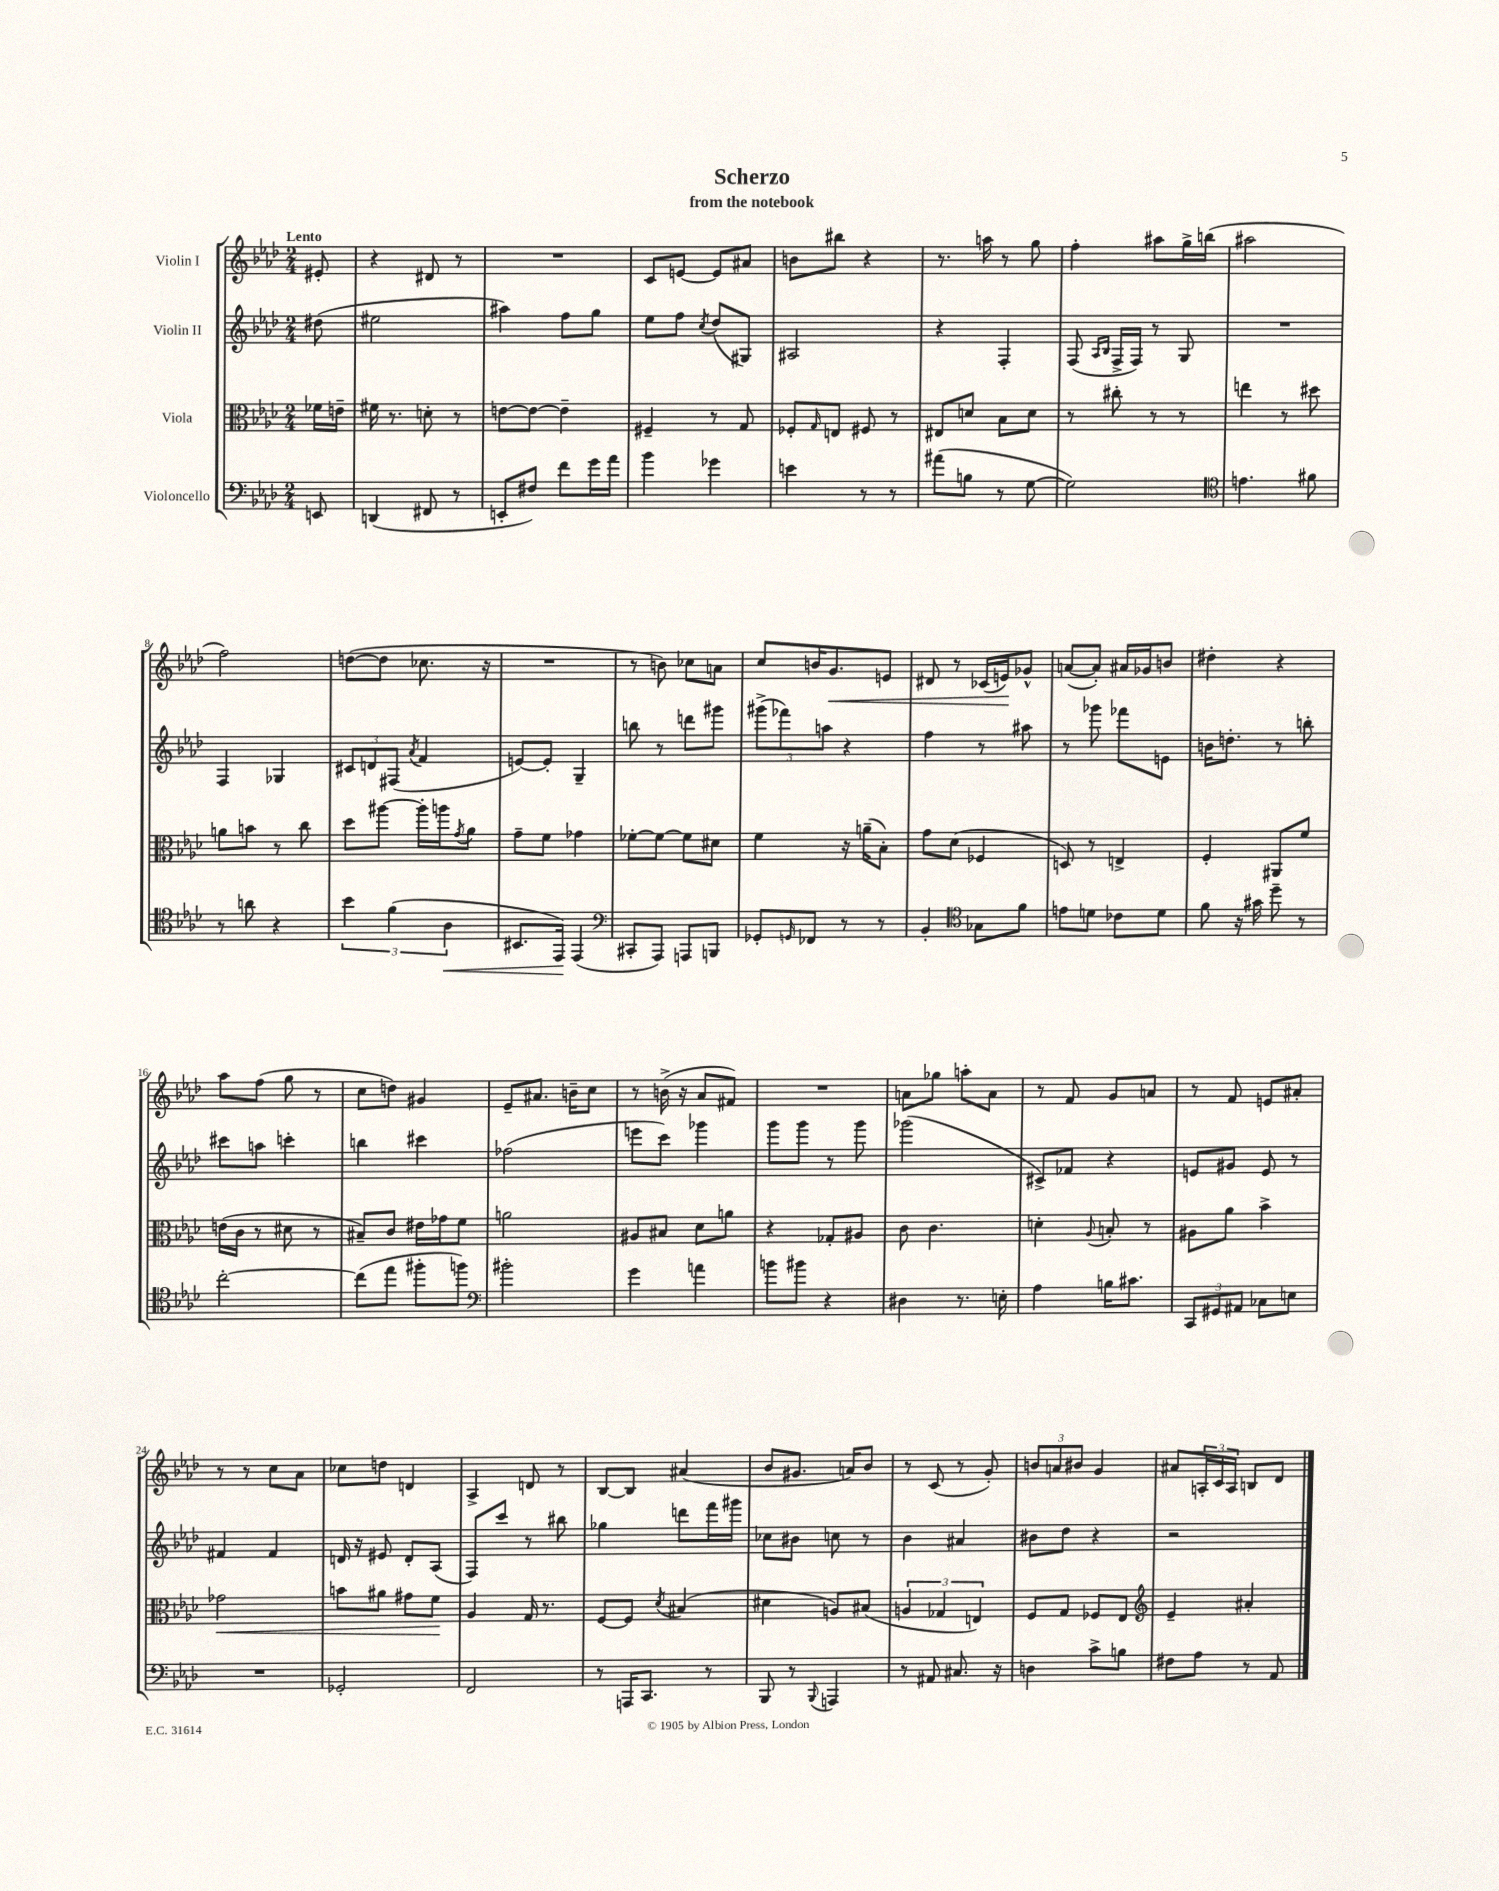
\header { title = "Scherzo" subtitle = "from the notebook" }
<<
\new StaffGroup <<
\new Staff = "s0" \with { instrumentName = "Violin I" } {
    \clef treble \key aes \major \numericTimeSignature \time 2/4 \partial 8 \tempo "Lento"
    eis'8-. |
    r4 dis'8 r8 |
    R2 |
    c'8 e'8~ e'8 ais'8 |
    b'8 bis''8 r4 |
    r8. a''16 r8 g''8 |
    f''4-. ais''8 g''16-> b''16( |
    ais''2 |
    f''2) |
    d''8~( d''8 ces''8. r16 |
    R2 |
    r8 b'8) ces''8 a'8 |
    c''8 b'16 g'8.\< e'8 |
    dis'8 r8 ces'16( e'16\!) ges'8-^ |
    a'8~( a'8-.) ais'16 ges'16 b'8 |
    dis''4-. r4 |
    aes''8 f''8( g''8 r8 |
    c''8 d''8) gis'4 |
    ees'8-- ais'8. b'16-- c''8 |
    r8 b'16->( r16 aes'8 fis'8) |
    R2 |
    a'8 ges''8 a''8-. a'8 |
    r8 f'8 g'8 a'8 |
    r8 f'8 e'8 ais'8-. |
    r8 r8 c''8 aes'8 |
    ces''8 d''8 d'4 |
    aes4-> d'8 r8 |
    bes8~ bes8 ais'4( |
    bes'8 gis'8. a'16) bes'8 |
    r8 c'8( r8 g'8-.) |
    \tuplet 3/2 { b'8 a'8 bis'8 } g'4 |
    ais'8 \tuplet 3/2 { a16-. c'16 a16 } b8 des'8 \bar "|." |
}
\new Staff = "s1" \with { instrumentName = "Violin II" } {
    \clef treble \key aes \major \numericTimeSignature \time 2/4 \partial 8
    dis''8( |
    eis''2 |
    ais''4) f''8 g''8 |
    ees''8 f''8 \acciaccatura { c''8 } des''8( gis8) |
    ais2 |
    r4 f4-. |
    f8( \grace { aes16 bes16 } f16-> f16) r8 g8 |
    R2 |
    f4 ges4 |
    \tuplet 3/2 { cis'8 d'8 fis8( } \acciaccatura { aes'8 } f'4 |
    e'8~) e'8-. g4-- |
    b''8 r8 d'''8 gis'''8 |
    \tuplet 3/2 { gis'''8->( fes'''8) a''8 } r4 |
    f''4 r8 ais''8 |
    r8 ges'''8 fes'''8 e'8 |
    b'16 d''8.-. r8 b''8-. |
    cis'''8 a''8 c'''4-. |
    b''4 cis'''4 |
    fes''2( |
    e'''8 c'''8) ges'''4 |
    g'''8 g'''8 r8 g'''8 |
    ges'''2( |
    cis'8->) fes'8 r4 |
    e'8 gis'8 e'8 r8 |
    fis'4 fis'4 |
    d'16 r16 eis'8 d'8-. aes8( |
    f8) c'''8 r8 bis''8 |
    ges''4 d'''8 f'''16 gis'''16 |
    ces''8 bis'8 c''8 r8 |
    bes'4 ais'4 |
    bis'8 des''8 r4 |
    r2 \bar "|." |
}
\new Staff = "s2" \with { instrumentName = "Viola" } {
    \clef alto \key aes \major \numericTimeSignature \time 2/4 \partial 8
    fes'16 e'16-- |
    fis'16 r8. d'8-. r8 |
    e'8~ e'8~ e'4-- |
    fis4-- r8 g8 |
    fes8-. \grace { g16 } e8 fis8 r8 |
    eis8 d'8 bes8 d'8 |
    r8 cis''8-. r8 r8 |
    e''4 r8 dis''8 |
    a'8 b'8 r8 c''8 |
    des''8 ais''8~ ais''16-. a''16 \acciaccatura { g'8 } aes'8 |
    g'8-- f'8 ges'4 |
    fes'8~-. fes'8~ fes'8 dis'8 |
    f'4 r16 a'16--( bes8-.) |
    g'8 des'8( fes4 |
    d8) r8 e4-> |
    f4-. ais,8 f'8 |
    e'16( c'16 r8 dis'8 r8 |
    bis8--) c'8 eis'16 ges'16 f'8 |
    a'2 |
    ais8 bis8 des'8 a'8 |
    r4 ges8-. ais8 |
    c'8 c'4. |
    d'4-. \appoggiatura { aes8 } b8-. r8 |
    ais8 aes'8 bes'4-> |
    ges'2\< |
    b'8 ais'8 gis'8 f'8\! |
    aes4 g16 r8. |
    f8~ f8 \acciaccatura { des'8 } bis4( |
    dis'4 a8) bis8( |
    \tuplet 3/2 { a4 ges4 e4) } |
    f8 g8 fes8 ees8 |
    \clef treble ees'4-- ais'4-. \bar "|." |
}
\new Staff = "s3" \with { instrumentName = "Violoncello" } {
    \clef bass \key aes \major \numericTimeSignature \time 2/4 \partial 8
    e,8 |
    d,4( fis,8 r8 |
    e,8-. fis8) f'8 g'16 aes'16 |
    bes'4 ges'4 |
    e'4 r8 r8 |
    ais'8( b8 r8 g8~ |
    g2) |
    \clef tenor e'4. fis'8 |
    r8 a'8 r4 |
    \tuplet 3/2 { bes'4 f'4( aes4\< } |
    bis,8. ees,16\!) ees,4( |
    \clef bass cis,8-. aes,,8) a,,8 b,,8 |
    ges,8-. \grace { g,16 } fes,8 r8 r8 |
    bes,4-. \clef tenor ges8 f'8 |
    e'8 d'8 ces'8 d'8 |
    f'8 r16 gis'16 des''8-- r8 |
    c''2~-. |
    c''8( ees''8 fis''8-. f''8) |
    \clef bass bis'2-. |
    g'4 a'4 |
    b'8 bis'8 r4 |
    dis4 r8. e16-. |
    aes4 b16 cis'8. |
    \tuplet 3/2 { c,8 gis,8 ais,8 } ces8 e8 |
    R2 |
    ges,2-. |
    f,2 |
    r8 a,,16 c,8. r8 |
    bes,,8 r8 \appoggiatura { bes,,8 } a,,4 |
    r8 ais,8 cis8. r16 |
    d4 c'8-> b8 |
    fis8 aes8 r8 aes,8 \bar "|." |
}
>>
>>
